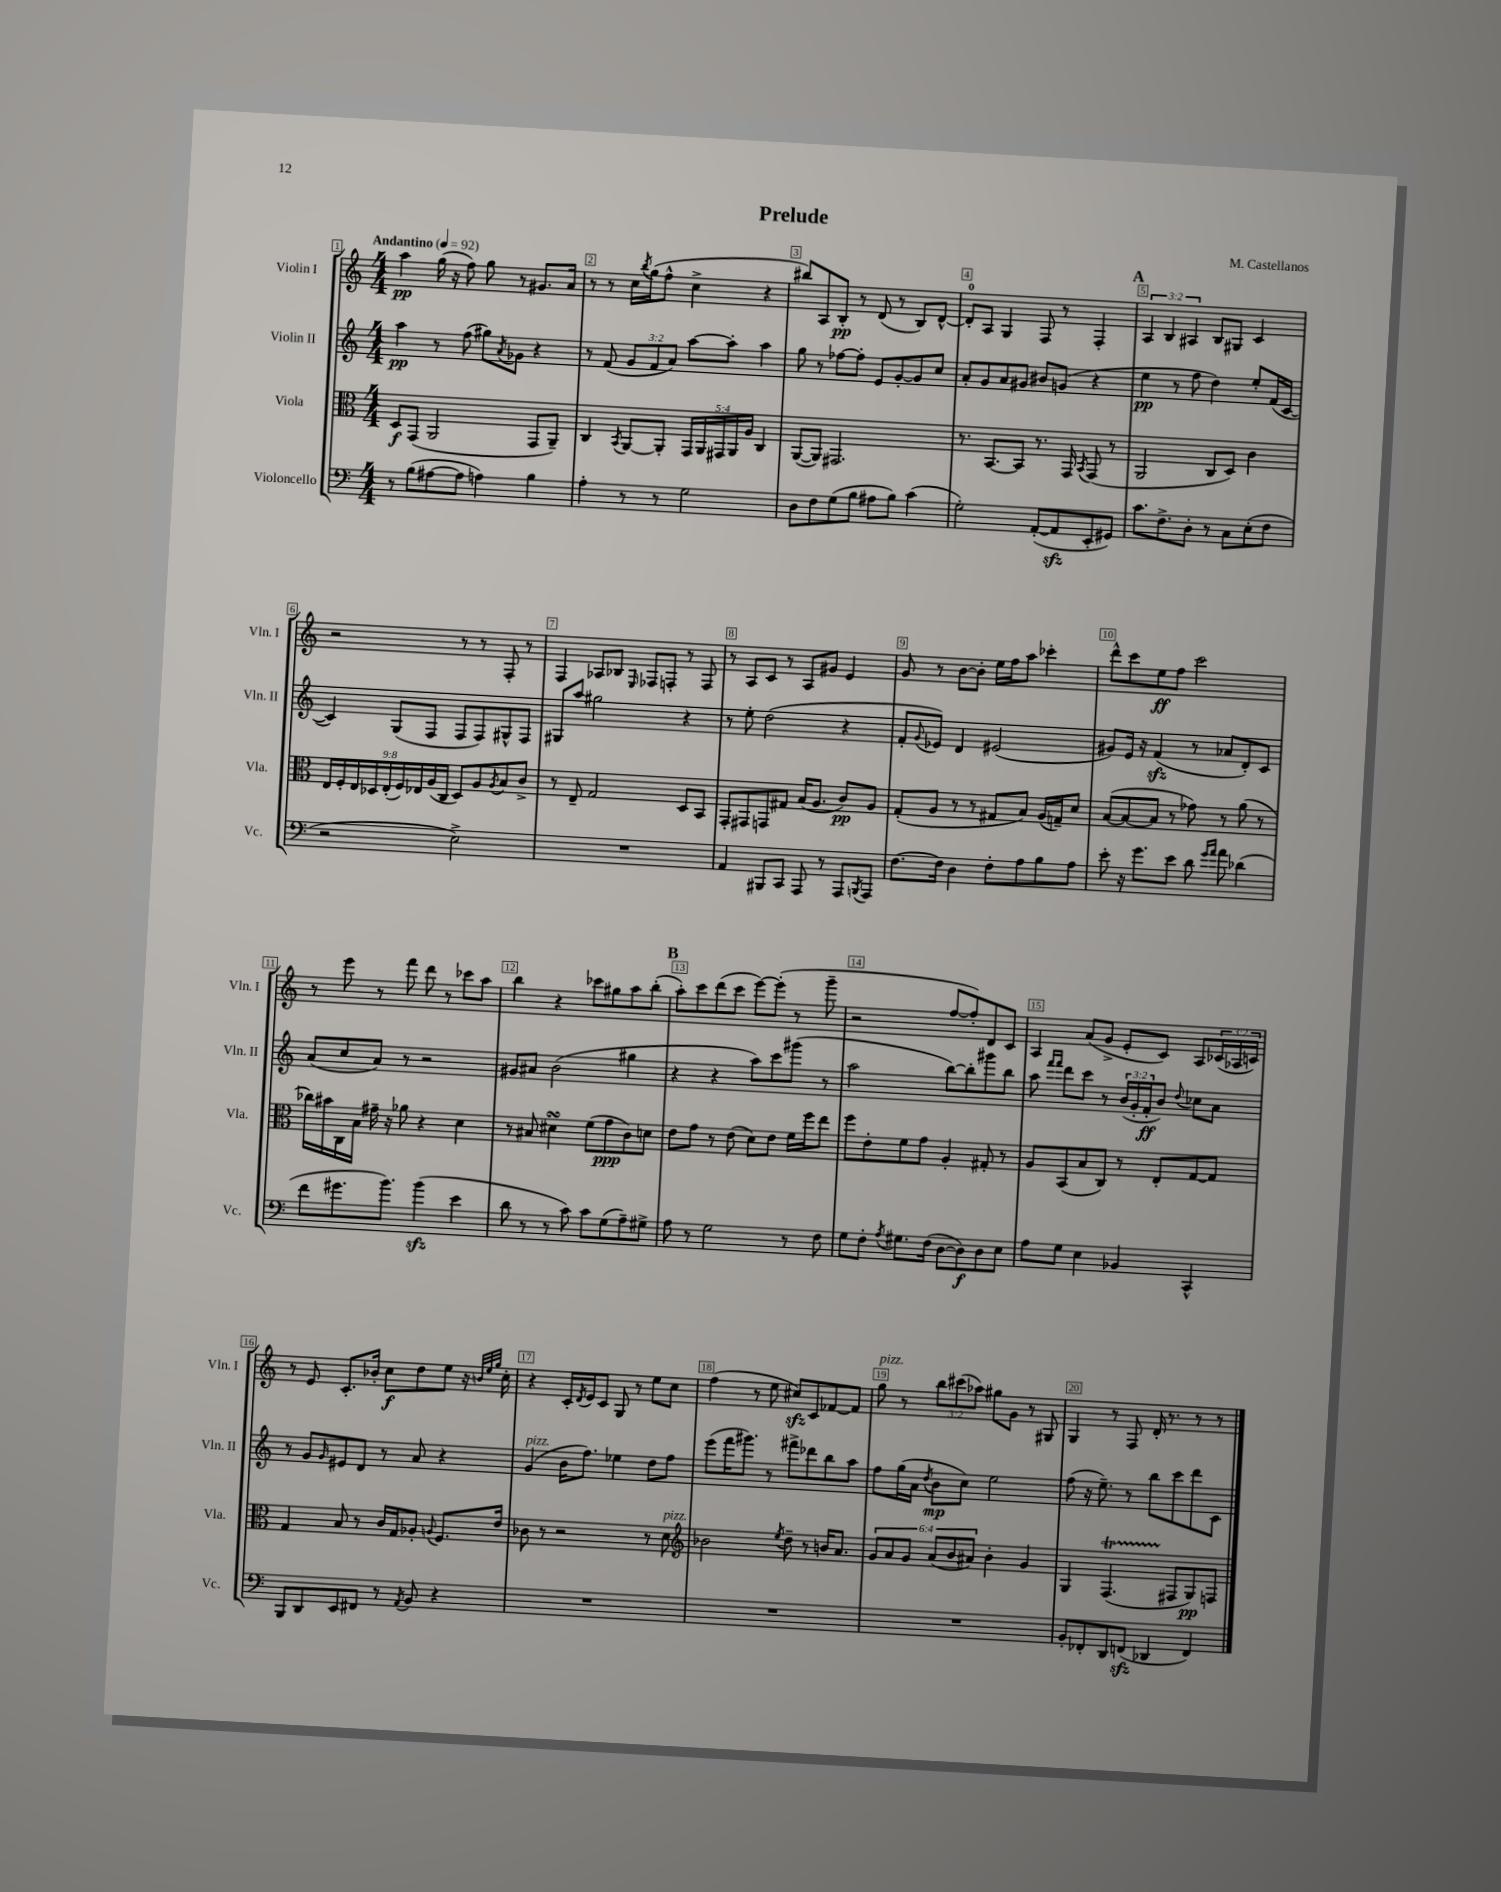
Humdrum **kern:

**kern	**dynam	**kern	**dynam	**kern	**dynam	**kern	**dynam
*part4	*part4	*part3	*part3	*part2	*part2	*part1	*part1
*staff4	*staff4	*staff3	*staff3	*staff2	*staff2	*staff1	*staff1
*I"Violoncello	*	*I"Viola	*	*I"Violin II	*	*I"Violin I	*
*I'Vc.	*	*I'Vla.	*	*I'Vln. II	*	*I'Vln. I	*
*clefF4	*	*clefC3	*	*clefG2	*	*clefG2	*
*k[]	*	*k[]	*	*k[]	*	*k[]	*
*M4/4	*	*M4/4	*	*M4/4	*	*M4/4	*
*MM92	*	*MM92	*	*MM92	*	*MM92	*
=1	=1	=1	=1	=1	=1	=1	=1
!	!	!	!	!	!	!LO:TX:a:B:t=Andantino	!
8r	.	8D/L	f	4aa\	pp	4aa\	pp
(8B\L	.	(8GG/J	.	.	.	.	.
[8A#X\	.	2AA/	.	8r	.	(16gg\	.
.	.	.	.	.	.	16r	.
8A#\J]	.	.	.	(8ff\	.	8ff\)	.
4An\)	.	.	.	8gg#X\L)	.	8gg\	.
.	.	.	.	8qa/	.	.	.
.	.	.	.	8g-X\J	.	8r	.
4B\	.	8GG/L	.	4r	.	8.g#X/L	.
.	.	8AA~/J)	.	.	.	.	.
.	.	.	.	.	.	16a/Jk	.
=2	=2	=2	=2	=2	=2	=2	=2
4A'\	.	4C/	.	8r	.	8r	.
.	.	.	.	(8f/	.	8r	.
.	.	8qBB/	.	.	.	.	.
8r	.	[8AA/L	.	12g/L	.	16cc\LL	.
.	.	.	.	.	.	8qbb/	.
.	.	.	.	.	.	(16gg\J	.
.	.	.	.	12f/	.	.	.
8r	.	8AA'/J]	.	.	.	8ff^^\J	.
.	.	.	.	12a/J)	.	.	.
2G\	.	20GG/LL	.	[8aa\L	.	4cc^\	.
.	.	20AA/	.	.	.	.	.
.	.	20GG#X/	.	.	.	.	.
.	.	.	.	8aa'\J]	.	.	.
.	.	20AA/	.	.	.	.	.
.	.	20A/JJ	.	.	.	.	.
.	.	4C/	.	4aa\	.	4r	.
=3	=3	=3	=3	=3	=3	=3	=3
8D\L	.	([8AA/L	.	8gg\	.	8bb#X/L)	.
8F\	.	8AA/J])	.	8r	.	8A/	.
(8G\	.	2.GG#X/	.	[8ff-X\L	.	8B'/J	pp
8B\J	.	.	.	8ff-'\J]	.	8r	.
8A#X\L	.	.	.	8e/L	.	(8d/	.
8B\J)	.	.	.	[8g'/	.	8r	.
(4c\	.	.	.	8g/]	.	8B/L)	.
.	.	.	.	8cc/J	.	[8d^^/J	.
=4	=4	=4	=4	=4	=4	=4	=4
2G'\)	.	8.r	.	8a'/L	.	8d'/L]	.
.	.	.	.	8g/	.	8A/J	.
.	.	[8.BB/L	.	.	.	.	.
.	.	.	.	8a/	.	4G/	.
.	.	8BB/J]	.	8g#X/J	.	.	.
([8AA'/L	.	8.r	.	8b#X/L	.	8F/	.
8AAzz/]	.	.	.	(8gn/J	.	8r	.
.	.	16GG/	.	.	.	.	.
.	.	8qBB/	.	.	.	.	.
8EE'/	.	(8GG/	.	4r	.	4F'/	.
8GG#X/J)	.	8r	.	.	.	.	.
!!LO:REH:place=s1:t=A
=5	=5	=5	=5	=5	=5	=5	=5
8.c\L	.	2AA/	.	4ee\	pp	6A/	.
.	.	.	.	.	.	6B/	.
8.F^\	.	.	.	.	.	.	.
.	.	.	.	8r	.	.	.
.	.	.	.	.	.	6A#X/	.
8D'\J	.	.	.	8ff\	.	.	.
8r	.	8C/L	.	4dd\)	.	8B/L	.
8C\L	.	8D/J)	.	.	.	8G#X/J	.
(8E'\	.	4c\	.	8ee'/L	.	4c/	.
8F\J	.	.	.	(16f/L	.	.	.
.	.	.	.	[16c/JJ	.	.	.
!!LO:LB:g=z
=6	=6	=6	=6	=6	=6	=6	=6
2r	.	18E/LL	.	4c/])	.	2r	.
.	.	18F'/	.	.	.	.	.
.	.	18E/	.	.	.	.	.
.	.	18D-X/	.	.	.	.	.
.	.	(18E'/	.	.	.	.	.
.	.	.	.	(8G/L	.	.	.
.	.	18F/)	.	.	.	.	.
.	.	18E-X/	.	.	.	.	.
.	.	.	.	8F/J	.	.	.
.	.	(18A/	.	.	.	.	.
.	.	18C/JJ	.	.	.	.	.
2E^\)	.	8D-/L)	.	8F/L	.	8r	.
.	.	8A/	.	8F/)	.	8r	.
.	.	8qA/	.	.	.	.	.
.	.	8B/	.	8G#X^^/	.	8F'/	.
.	.	8c^/J	.	8F/J	.	8r	.
=7	=7	=7	=7	=7	=7	=7	=7
1r	.	8r	.	8G#X/L	.	4F/	.
.	.	8E~/	.	8aa/J	.	.	.
.	.	2G/	.	2gg#X\	.	8A-X/L	.
.	.	.	.	.	.	8B-X/J	.
.	.	.	.	.	.	16qqE/	.
.	.	.	.	.	.	8F-X/L	.
.	.	.	.	.	.	8Fn'/J	.
.	.	8D/L	.	4r	.	8r	.
.	.	8BB/J	.	.	.	8F/	.
=8	=8	=8	=8	=8	=8	=8	=8
4AA/	.	8GG'/L	.	8r	.	8r	.
.	.	8GG#X/	.	8ee'\	.	8A/L	.
8BBB#X/L	.	8GGn/	.	(2dd\	.	8c/J	.
8CC/J	.	8G#X/J	.	.	.	8r	.
8AAA/	.	(16B/KL	.	.	.	8A/L	.
.	.	8.A/J	.	.	.	.	.
8r	.	.	.	.	.	8g#X/J	.
8AAA/L	.	8c/L)	pp	4r	.	4e/	.
8qBBBn/	.	.	.	.	.	.	.
8AAA/J	.	8A/J	.	.	.	.	.
=9	=9	=9	=9	=9	=9	=9	=9
[8.F\L	.	(8G'/L	.	8f'/L	.	8g/	.
.	.	.	.	8qqg/	.	.	.
.	.	8A/J	.	8e-X/J)	.	8r	.
16F\Jk]	.	.	.	.	.	.	.
4D\	.	8r	.	4d/	.	[8b\L	.
.	.	8r	.	.	.	8b'\J]	.
8F'\L	.	8G#X/L	.	(2e#X/	.	16ee\LL	.
.	.	.	.	.	.	16ff\J	.
8A\	.	8B/J)	.	.	.	8aa\J	.
8B\	.	(16A/LL	.	.	.	4ccc-X'\	.
.	.	16Gn~/J)	.	.	.	.	.
8A\J	.	8d/J	.	.	.	.	.
=10	=10	=10	=10	=10	=10	=10	=10
8e'\	.	([8B/L	.	8g#X/L)	.	8ddd^^\L	.
16r	.	8B/_	.	16e/Jk	.	8ccc\	.
8.g\L	.	.	.	16r	.	.	.
.	.	8B/J]	.	(4fzz/	.	8ee\	ff
8e\J	.	8r	.	.	.	8ff\J	.
8d\	.	8g-X\)	.	8r	.	2ccc\	.
16qqg/LL	.	.	.	.	.	.	.
16qqa/JJ	.	.	.	.	.	.	.
8a\	.	8r	.	8a-X/L	.	.	.
(4d-X\	.	(8a\	.	8d'/)	.	.	.
.	.	8r	.	8c/J	.	.	.
!!LO:LB:g=z
=11	=11	=11	=11	=11	=11	=11	=11
8f\L	.	16cc-X\LL)	.	(8a/L	.	8r	.
.	.	16b#X\	.	.	.	.	.
8.g#X\	.	16C\	.	8cc/	.	8eee\	.
.	.	16B\JJ	.	.	.	.	.
.	.	16g#X~\	.	8a/J)	.	8r	.
8.b\J)	.	16r	.	.	.	.	.
.	.	8a-X\	.	8r	.	8fff\	.
(4bzz\	.	4r	.	2r	.	8ddd\	.
.	.	.	.	.	.	8r	.
4e\	.	4d\	.	.	.	8ccc-X\L	.
.	.	.	.	.	.	8aa\J	.
=12	=12	=12	=12	=12	=12	=12	=12
8d\	.	8r	.	8g#X/L	.	4bb\	.
8r	.	8B#X/	.	8a#X/J	.	.	.
8r	.	4d#XsSsS\	.	(2b\	.	4r	.
8c\)	.	.	.	.	.	.	.
8c\L	.	(8f\L	.	.	.	8ccc-X\L	.
(8G\	.	8g\	ppp	.	.	8gg#X\	.
8A~\)	.	8c\)	.	4gg#X\	.	8aa\	.
8G#X^\J	.	8dn\J	.	.	.	(8bb'\J	.
!!LO:REH:place=s1:t=B
=13	=13	=13	=13	=13	=13	=13	=13
8A\	.	8e\L	.	4r	.	8aa'\L)	.
8r	.	8g\J	.	.	.	8ccc\	.
2G\	.	8r	.	4r	.	(8ddd\	.
.	.	(8e\	.	.	.	8ccc\J	.
.	.	8d\L)	.	8aa\L)	.	[8eee\L)	.
.	.	8e\J	.	8ccc\	.	(8eee'\J]	.
8r	.	16f\LL	.	(8ggg#X\J	.	8r	.
.	.	16ff\J	.	.	.	.	.
8F\	.	8ee\J	.	8r	.	8ggg~\	.
=14	=14	=14	=14	=14	=14	=14	=14
8G\L	.	8ff\L	.	2aa\	.	2r	.
8F'\J	.	8e'\	.	.	.	.	.
8qA/	.	.	.	.	.	.	.
8.G#X\L	.	8f\	.	.	.	.	.
.	.	8g\J	.	.	.	.	.
(16F\Jk	.	.	.	.	.	.	.
[8D\L	.	4A'/	.	[8bb\L)	.	[8ff/L	.
8D\])	f	.	.	8bb'\]	.	8ff'/])	.
8D\	.	8G#X'/	.	8ggg#X\	.	8d/	.
8E\J	.	8r	.	8bb\J	.	8c/J	.
=15	=15	=15	=15	=15	=15	=15	=15
8A\L	.	8A/L	.	8aa\	.	4A/	.
.	.	.	.	16qqfff/LL	.	.	.
.	.	.	.	16qqfff/JJ	.	.	.
8G\J	.	(8BB/	.	8ddd\L	.	.	.
4E\	.	8B/	.	8ccc\J	.	(8a/L	.
.	.	8C/J)	.	8r	.	8g^/J	.
4BB-X/	.	8r	.	(24b/LL	.	8e'/L	.
.	.	.	.	24g'/	.	.	.
.	.	.	.	24f'/J	ff	.	.
.	.	8E'/L	.	8b/J)	.	8c/J)	.
.	.	.	.	8qqdd/	.	.	.
4CC^^/	.	[8G/	.	8cc-X\L	.	8A/L	.
.	.	8G/J]	.	8a\J	.	(24c-X/L	.
.	.	.	.	.	.	24A-X/	.
.	.	.	.	.	.	24cn/JJ)	.
!!LO:LB:g=z
=16	=16	=16	=16	=16	=16	=16	=16
8BBB/L	.	4G/	.	8r	.	8r	.
8DD/	.	.	.	8g/L	.	8e/	.
.	.	.	.	16qqg/	.	.	.
8EE/	.	8B/	.	8e#X/	.	8.c'/L	.
8FF#X/J	.	8r	.	8d/J	.	.	.
.	.	.	.	.	.	16b-X'/Jk	.
8r	.	16c/LL	.	8r	.	8cc\L	f
.	.	16G/J	.	.	.	.	.
8qAA/	.	.	.	.	.	.	.
8BB/	.	8A-X'/J	.	8a/	.	8dd\	.
.	.	8qqAn/	.	.	.	.	.
4r	.	8.F/L	.	4r	.	8ee\J	.
.	.	.	.	.	.	16r	.
.	.	.	.	.	.	32qqbn/LLL	.
.	.	.	.	.	.	32qqee/	.
.	.	.	.	.	.	32qqgg/JJJ	.
.	.	16e/Jk	.	.	.	16cc'\	.
=17	=17	=17	=17	=17	=17	=17	=17
!	!	!	!	!LO:TX:a:i:t=pizz.	!	!	!
1r	.	8c-X\	.	(4g/	.	4r	.
.	.	8r	.	.	.	.	.
.	.	2r	.	16b\KL	.	16c'/LL	.
.	.	.	.	.	.	8qd/	.
.	.	.	.	8.ff\J)	.	16e/J	.
.	.	.	.	.	.	8c/J	.
.	.	.	.	4ee-X\	.	8G/	.
.	.	.	.	.	.	8r	.
.	.	8r	.	8dd\L	.	8ee\L	.
!	!	!LO:TX:a:i:t=pizz.	!	!	!	!	!
.	.	8d\	.	8ff\J	.	8cc\J	.
=18	=18	=18	=18	=18	=18	=18	=18
*	*	*clefG2	*	*	*	*	*
1r	.	2b-X\	.	(8eee\L	.	(4ff\	.
.	.	.	.	16fff\K	.	.	.
.	.	.	.	8.ggg#X\J)	.	.	.
.	.	.	.	.	.	8r	.
.	.	.	.	8r	.	8ee\	.
.	.	8qee/	.	.	.	.	.
.	.	8dd~\	.	8fff#X^\L	.	8cc#Xzz/L)	.
.	.	8r	.	8ddd-X\	.	8c/	.
.	.	16bn/KL	.	8bb\	.	[8f-X/	.
.	.	8.a/J	.	.	.	.	.
.	.	.	.	8aa\J	.	8f-/J]	.
=19	=19	=19	=19	=19	=19	=19	=19
!	!	!	!	!	!	!LO:TX:a:i:t=pizz.	!
1r	.	12g/L	.	8ff\L	.	8gg\	.
.	.	12a/	.	.	.	.	.
.	.	.	.	(16gg\L	.	8r	.
.	.	12g/J	.	.	.	.	.
.	.	.	.	16a\JJ	.	.	.
.	.	.	.	8qdd/	.	.	.
.	.	(12a/L	.	8b\L	mp	12bb\L	.
.	.	12b/	.	.	.	(12ccc#X\	.
.	.	.	.	8cc\J)	.	.	.
.	.	12a#X/J)	.	.	.	12aa-X\J)	.
.	.	4b'\	.	2ee\	.	8gg#X\L	.
.	.	.	.	.	.	8g\J	.
.	.	4g/	.	.	.	8r	.
.	.	.	.	.	.	8G#X/	.
=20	=20	=20	=20	=20	=20	=20	=20
8BB'/L	.	4G/	.	(8ff\	.	4G/	.
8FF-X'/	.	.	.	16r	.	.	.
.	.	.	.	8.ee~\)	.	.	.
8DD/	.	(4.FT/	.	.	.	8r	.
(8FFnzz/J	.	.	.	8r	.	8F/	.
4DD-X/	.	.	.	8bb\L	.	16d'/	.
.	.	.	.	.	.	8.r	.
.	.	8F#X/L	.	8ccc\	.	.	.
4FF/)	.	8G/)	pp	8ddd\	.	8r	.
.	.	8Fn/J	.	8c\J	.	8r	.
==	==	==	==	==	==	==	==
*-	*-	*-	*-	*-	*-	*-	*-
